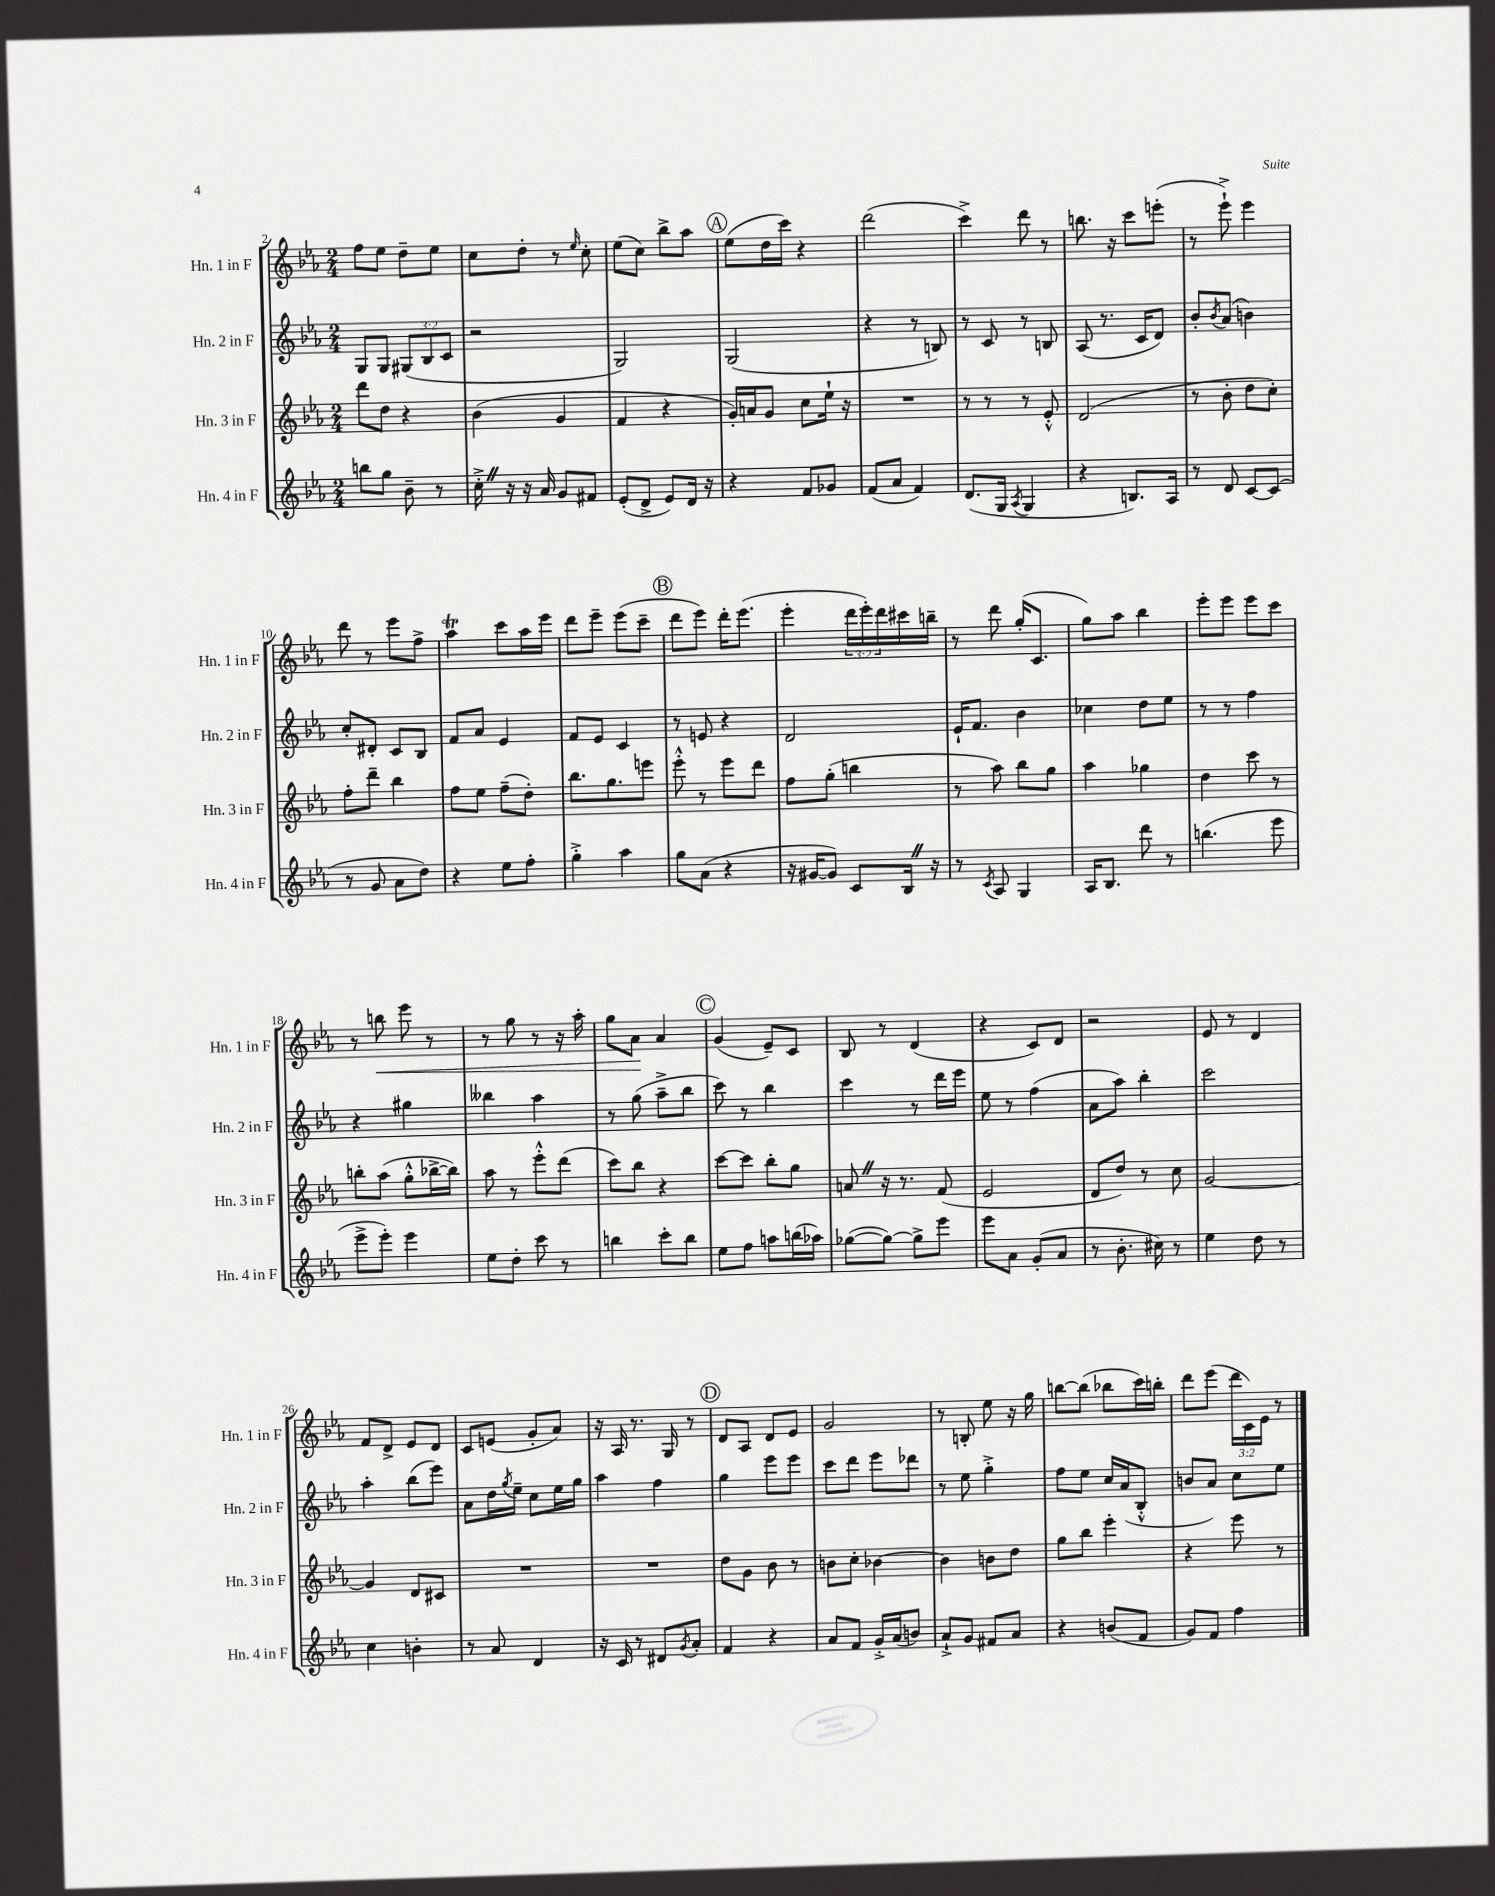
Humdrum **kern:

**kern	**kern	**kern	**kern
*staff4	*staff3	*staff2	*staff1
*clefG2	*clefG2	*clefG2	*clefG2
*k[b-e-a-]	*k[b-e-a-]	*k[b-e-a-]	*k[b-e-a-]
*M2/4	*M2/4	*M2/4	*M2/4
8bb	8ddd	8G	8ff
8gg	8dd	8G	8ee-
8b-~	4r	(12G#	8dd~
.	.	12B-	.
8r	.	.	8ee-
.	.	12c	.
=	=	=	=
16cc'^	(4b-	2r	8cc
16r	.	.	.
16r	.	.	8dd'
16a-	.	.	.
8g	4g	.	8r
.	.	.	16qqee-
8f#	.	.	8cc'
=	=	=	=
(8e-'	4f	2G)	(8ee-
8d^	.	.	8cc)
8e-)	4r	.	8bb-^
16d	.	.	8aa-
16r	.	.	.
=	=	=	=
4r	16g')	(2G	(8ee-
.	16a	.	.
.	8g	.	16dd
.	.	.	16ccc)
8f	8cc	.	4r
8g-	16ee-`	.	.
.	16r	.	.
=	=	=	=
(8f	2r	4r	(2ddd
8a-	.	.	.
4f)	.	8r	.
.	.	8B)	.
=	=	=	=
(8.d	8r	8r	4ccc^)
.	8r	8c	.
16G	.	.	.
8qA-	.	.	.
4G	8r	8r	8ddd
.	8e-'^^	8B	8r
=	=	=	=
4r	(2d	(8A-	8.bb
.	.	8.r	.
.	.	.	16r
8.B)	.	.	8ccc
.	.	16c	.
.	.	8d)	(8eee'
16A-	.	.	.
=	=	=	=
8r	8r	8b-'	8r
.	.	8qb-	.
8d	8b-'	(8a-	8eee-`^)
[8c	8dd	4b)	4eee-
(8c]	8cc')	.	.
=	=	=	=
8r	8ff'	8cc'	8ddd
8g	8ddd~	8d#'	8r
8a-	4bb-	8c	8eee-
8dd)	.	8B-	8ff^
=	=	=	=
4r	8ff	8f	4aa-
.	8ee-	8a-	.
8ee-	(8ff~	4e-	8ccc
8ff'	8dd')	.	16aa-
.	.	.	16eee-
=	=	=	=
4gg'^	8.bb-	8f	8ddd
.	.	8e-	8eee-~
.	8.gg	.	.
4aa-	.	4c	(8eee-
.	8eee	.	8ccc~
=	=	=	=
8gg	8eee-'^^	8r	8ddd
(8a-	8r	8e	8eee-)
4r	8eee-	4r	16ddd'
.	.	.	(8.eee-
.	8ddd	.	.
=	=	=	=
16r	8ff	2d	4eee-'
[16g#	.	.	.
8g#])	(8gg'	.	.
8c	4bb	.	24ddd
.	.	.	24eee-')
.	.	.	24ddd
16B-	.	.	16ccc#
16r	.	.	16bb~
=	=	=	=
8r	8r	16e-`	8r
.	.	8.f	.
8qc	.	.	.
8A-	8aa-)	.	8ddd
4G	8bb-	4b-	(16gg'
.	.	.	8.c
.	8gg	.	.
=	=	=	=
16A-	4aa-	4cc-	8gg)
8.B-	.	.	.
.	.	.	8aa-
8ddd	4gg-	8dd	4bb-
8r	.	8ee-	.
=	=	=	=
(4.bb	4dd	8r	8eee-'
.	.	8r	8eee-
.	8ccc	4ff	8eee-
8eee-	8r	.	8ccc
=	=	=	=
8eee-^	8bb'	4r	8r
8eee-')	(8aa-	.	8bb
4eee-	8gg'^^	4gg#	8eee-
.	[16bb-^	.	8r
.	16bb-])	.	.
=	=	=	=
8ee-	8aa-	4bb--	8r
8dd'	8r	.	8gg
8ccc	8eee-'^^	4aa-	8r
8r	(8ddd	.	16r
.	.	.	16aa-'
=	=	=	=
4bb	8ccc)	8r	8gg
.	8bb-	(8gg	8a-
8ccc'	4r	8aa-~^	4a-
8bb	.	8bb-	.
=	=	=	=
8ee-	[8ccc	8ccc)	(4g
8ff	8ccc]	8r	.
8aa	8bb-'	4bb-	8e-~)
(16bb	8gg	.	8c
16aa-)	.	.	.
=	=	=	=
([8gg-	8a	4ccc	8B-
8gg-_)	16r	.	8r
.	8.r	.	.
8gg-^]	.	8r	(4d
8eee-	(8f	16ddd	.
.	.	16eee-	.
=	=	=	=
8eee-	2e-	8ee-	4r
8a-	.	8r	.
(8g'	.	(4ff	8c)
8a-	.	.	8d
=	=	=	=
8r	8d	8a-	2r
8.b-'	8dd)	8aa-)	.
.	8r	4bb-'	.
16cc#)	.	.	.
8r	8cc	.	.
=	=	=	=
4ee-	[2g	2ccc	8e-
.	.	.	8r
8dd	.	.	4d
8r	.	.	.
=	=	=	=
4cc	4g]	4aa-'	8f
.	.	.	8d^
4b'	8d	(8bb-	8e-
.	8c#	8eee-)	8d
=	=	=	=
8r	2r	8a-	8c
8a-	.	16dd	(8e
.	.	8qgg	.
.	.	16ee-~	.
4d	.	8cc	8g'
.	.	16ee-	8a-)
.	.	16gg	.
=	=	=	=
16r	2r	4aa-	16r
16c	.	.	16A-
8r	.	.	8.r
8d#	.	4ff	.
.	.	.	16G
8qg	.	.	.
8a-'	.	.	8r
=	=	=	=
4f	8dd	4gg	8d
.	8g	.	8A-
4r	8b-	8eee-	8d
.	8r	8eee-	8e-
=	=	=	=
8a-	8b	8ccc	2g
8f	8cc'	8ddd	.
16g'^	[4b-	8eee-	.
(16a-	.	.	.
8b)	.	8ddd-	.
=	=	=	=
8a-`^	4b-]	8r	8r
8g	.	8ee-	8B'
8f#	8b	4gg'^	8ee-
8a-	8dd	.	16r
.	.	.	16gg
=	=	=	=
4r	8gg	8ff	[8bb
.	8bb-	8ee-	(8bb]
(8b	4eee-'	16cc	8bb-
.	.	(16a-	.
8f	.	8B-'^^	16ccc)
.	.	.	16bb'
=	=	=	=
8g)	4r	8b	8ddd
8f	.	8a-)	(8eee-
4ff	8eee-	8cc	24ddd
.	.	.	24c)
.	.	.	24e-
.	8r	8ee-	8r
==	==	==	==
*-	*-	*-	*-
